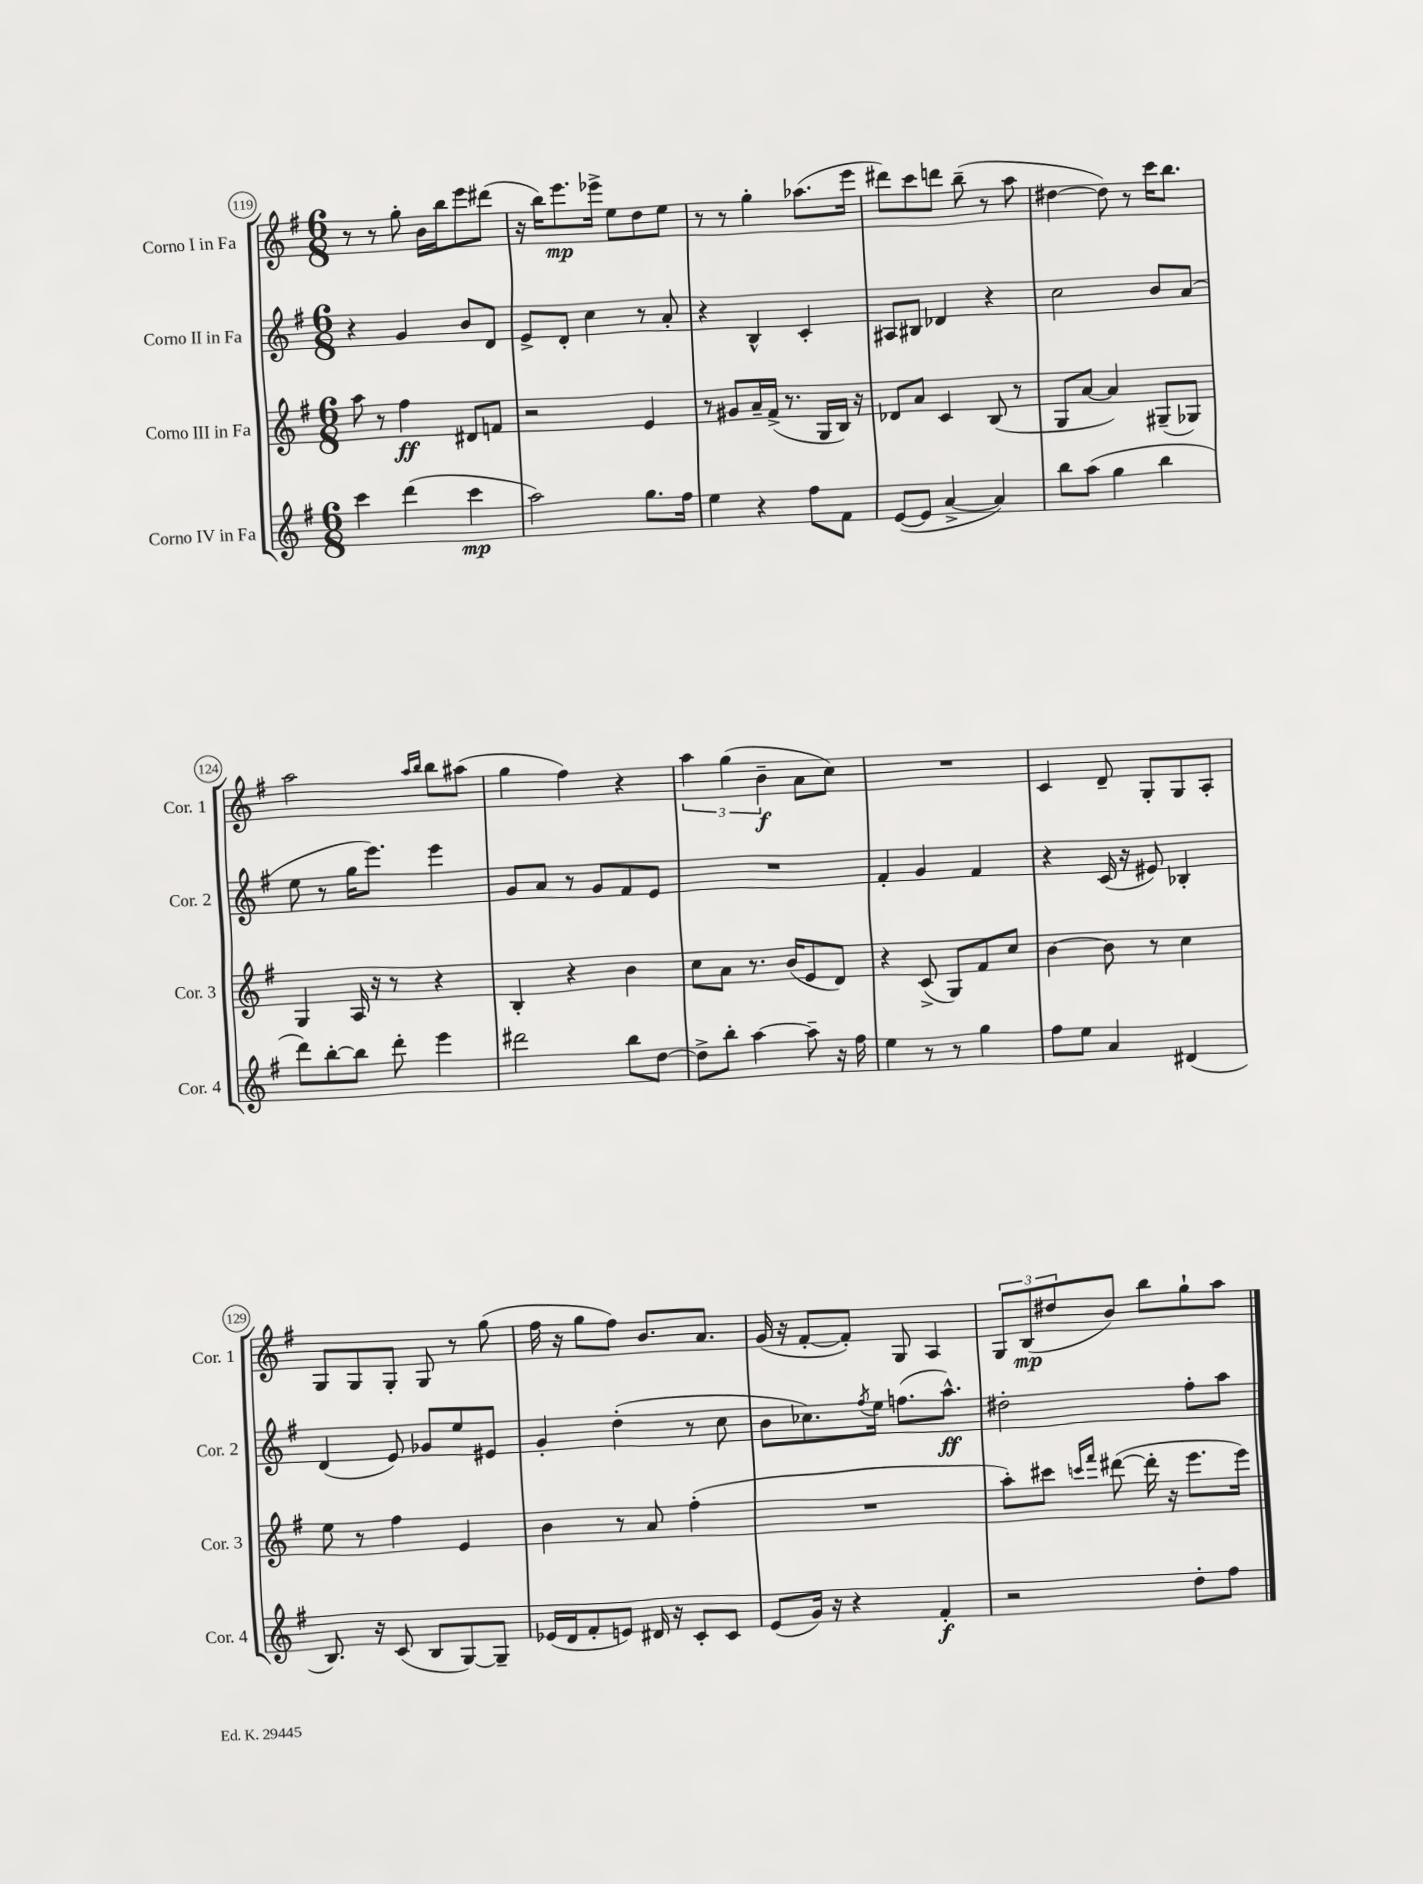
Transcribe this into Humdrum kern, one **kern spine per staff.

**kern	**kern	**kern	**kern
*staff4	*staff3	*staff2	*staff1
*clefG2	*clefG2	*clefG2	*clefG2
*k[f#]	*k[f#]	*k[f#]	*k[f#]
*M6/8	*M6/8	*M6/8	*M6/8
4ccc	8aa	4r	8r
.	8r	.	8r
(4ddd	4ff#	4g	8gg'
.	.	.	16b
.	.	.	16bb
4ccc	8d#	8b	8eee
.	8f	8d	(8ddd#
=	=	=	=
2aa)	2r	8e^	16r
.	.	.	16bb)
.	.	8d'	8.eee
.	.	4cc	.
.	.	.	16eee-^
.	.	.	8ee
8.gg	4e	8r	8dd
.	.	8a'	8ee
16ff#	.	.	.
=	=	=	=
4ee	8r	4r	8r
.	8g#	.	8r
4r	16a~	4B^^	4gg'
.	(16f#^	.	.
.	8.r	.	.
8ff#	.	4c'	(8.aa-
.	16G	.	.
8f#	16B)	.	.
.	16r	.	16eee
=	=	=	=
([8e	8d-	8A#	8ddd#)
8e]	8a	8B#	8ccc
[4a^	4c	4d-	8ddd
.	.	.	(8bb~
4a])	(8B	4r	8r
.	8r	.	8aa
=	=	=	=
8bb	8G	2cc	[4dd#
(8aa	[8a	.	.
4gg	4a])	.	8dd#])
.	.	.	8r
4bb	(8G#~	8b	16ccc
.	.	.	8.bb
.	8G-)	(8a	.
=	=	=	=
8ddd)	4G	8ee	2aa
[8bb'	.	8r	.
8bb]	16A	16gg	.
.	16r	8.eee)	.
8ddd'	8r	.	.
.	.	.	16qqaa
.	.	.	16qqbb
4eee	4r	4eee	8bb
.	.	.	(8aa#
=	=	=	=
2ddd#	4B'	8g	4gg
.	.	8a	.
.	4r	8r	4ff#)
.	.	8g	.
8bb	4b	8f#	4r
[8dd	.	8e	.
=	=	=	=
8dd^]	8cc	2.r	6aa
8bb'	8a	.	.
.	.	.	(6gg
[4aa	8.r	.	.
.	.	.	6b~
.	(16b	.	.
8aa~]	8e	.	8a
16r	8d)	.	8cc)
16ff#	.	.	.
=	=	=	=
4ee	4r	4f#'	2.r
8r	(8c^	4g	.
8r	8G)	.	.
4gg	8f#	4f#	.
.	8cc	.	.
=	=	=	=
8ff#	[4b	4r	4c
8ee	.	.	.
4a	8b]	(16c	8d~
.	.	16r	.
.	8r	8e#)	8G'
(4d#	4cc	4B-'	8G
.	.	.	8A'
=	=	=	=
8.B)	8ee	(4d	8G
.	8r	.	8G
16r	.	.	.
(8c	4ff#	8e)	8G'
8B	.	8g-	8G
[8G)	4e	8ee	8r
8G~]	.	8e#	(8gg
=	=	=	=
(16e-	4b	4g'	16ff#
16d	.	.	16r
8f#'	.	.	8gg
8e)	8r	(4dd'	8ff#)
16d#	8a	.	8.b
16r	.	.	.
8c'	(4ff#'	8r	.
.	.	.	8.a
8c	.	8cc	.
=	=	=	=
(8e	2.r	8b	(16g
.	.	.	16r
16g)	.	8.cc-)	[8f#'
16r	.	.	.
4r	.	.	8f#'])
.	.	8qff#	.
.	.	16ee	.
.	.	(8.ff	8G
4f#'	.	.	4A
.	.	8.aa^^)	.
=	=	=	=
2r	8aa')	2dd#'	12G
.	.	.	(12B
.	8ccc#	.	.
.	.	.	12dd#
.	16qqccc	.	.
.	16qqfff#	.	.
.	([8ddd#	.	8b)
.	16ddd#']	.	8bb
.	16r	.	.
8dd'	8.eee	8ff#'	8gg`
8ff#	.	8aa	8aa
.	16eee)	.	.
==	==	==	==
*-	*-	*-	*-
